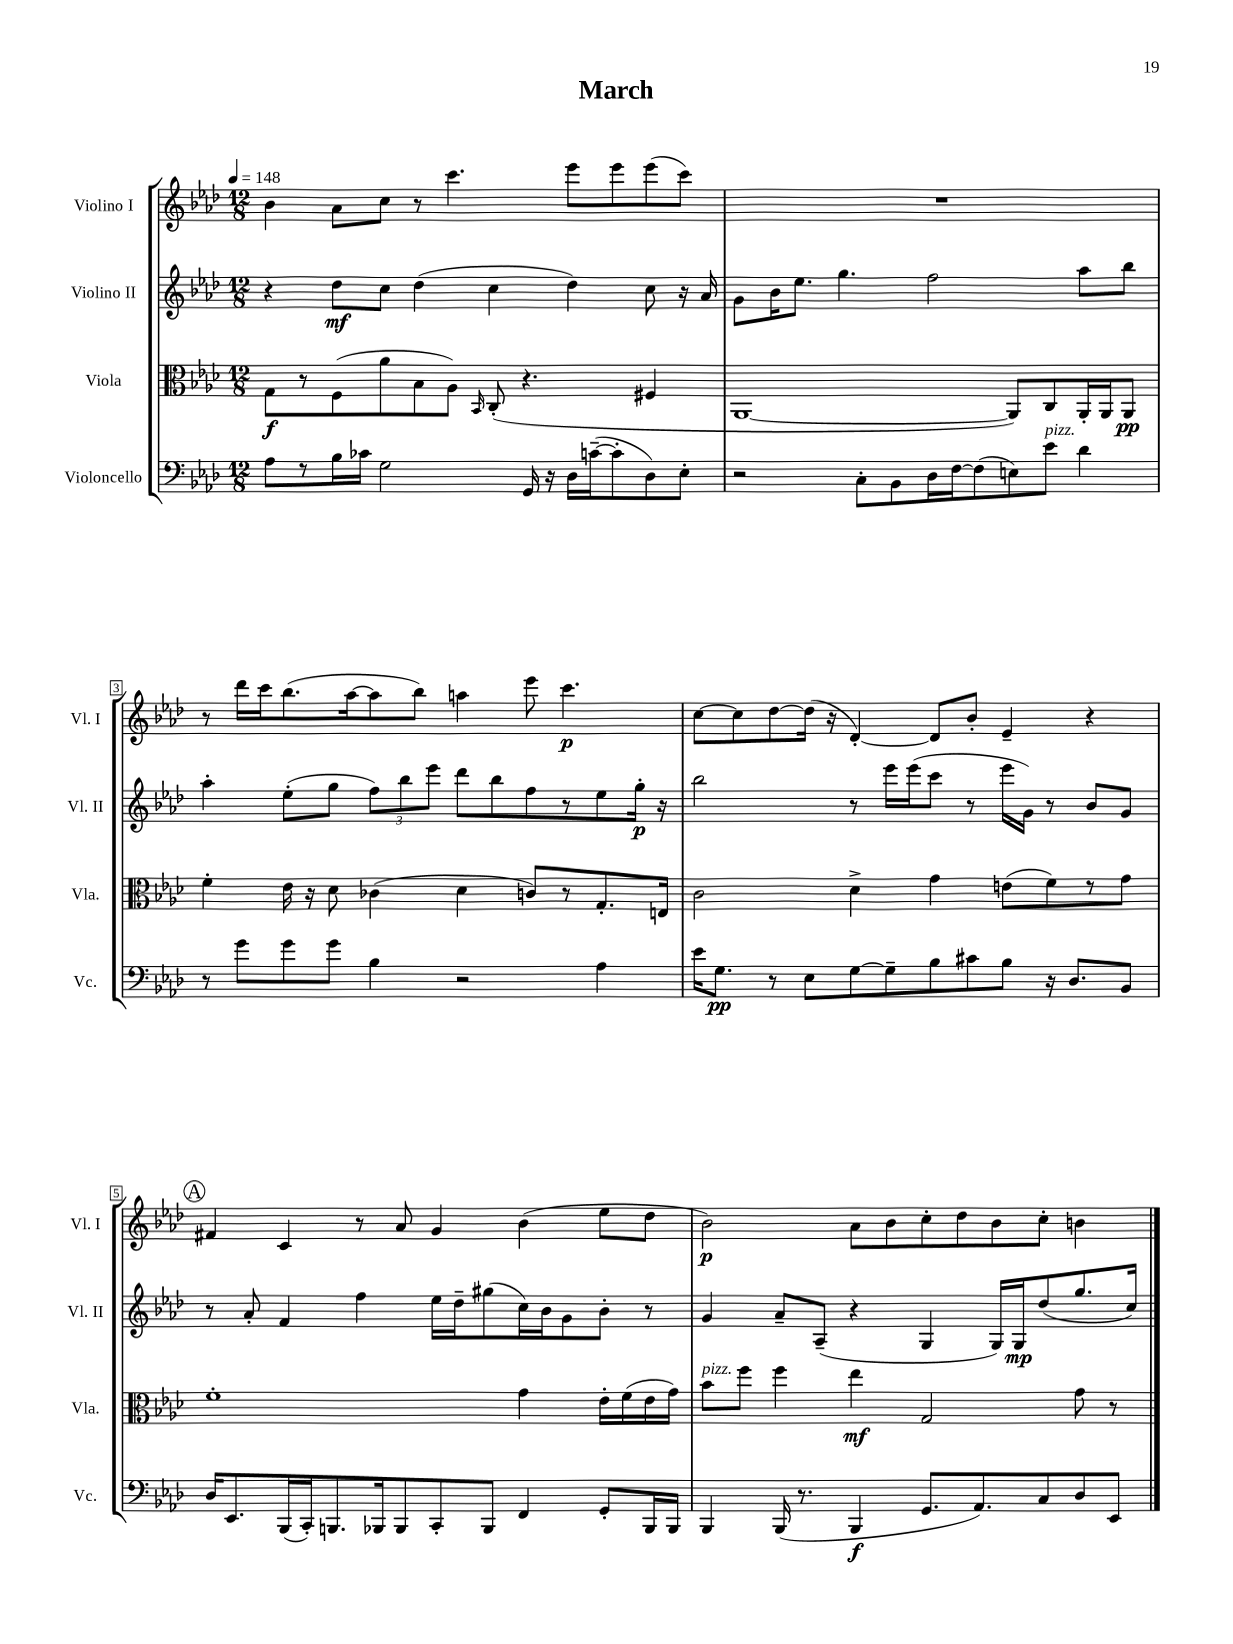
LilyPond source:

\header { title = "March" }
<<
\new StaffGroup <<
\new Staff = "s0" \with { instrumentName = "Violino I" shortInstrumentName = "Vl. I" } {
    \clef treble \key aes \major \numericTimeSignature \time 12/8 \tempo 4 = 148
    \autoBeamOff bes'4 aes'8[ c''8] r8 c'''4. ees'''8[ ees'''8 ees'''8( c'''8]) |
    R1. |
    r8 des'''16[ c'''16 bes''8.( aes''16~ aes''8 bes''8]) a''4 ees'''8 c'''4.\p |
    c''8[~ c''8 des''8~ des''16]( r16 des'4~-.) des'8[ bes'8]-. ees'4-- r4 |
    \mark \markup { \circle "A" } fis'4 c'4 r8 aes'8 g'4 bes'4( ees''8[ des''8] |
    bes'2\p) aes'8[ bes'8 c''8-. des''8 bes'8 c''8]-. b'4 \bar "|." |
}
\new Staff = "s1" \with { instrumentName = "Violino II" shortInstrumentName = "Vl. II" } {
    \clef treble \key aes \major \numericTimeSignature \time 12/8
    \autoBeamOff r4 des''8[\mf c''8] des''4( c''4 des''4) c''8 r16 aes'16 |
    g'8[ bes'16 ees''8.] g''4. f''2 aes''8[ bes''8] |
    aes''4-. ees''8[-.( g''8] \tuplet 3/2 { f''8[) bes''8 ees'''8] } des'''8[ bes''8 f''8 r8 ees''8 g''16]-.\p r16 |
    bes''2 r8 ees'''16[ ees'''16( c'''8] r8 ees'''16[ g'16]) r8 bes'8[ g'8] |
    \mark \markup { \circle "A" } r8 aes'8-. f'4 f''4 ees''16[ des''16-- gis''8( c''16) bes'16 g'8 bes'8]-. r8 |
    g'4 aes'8[-- aes8]--( r4 g4 g16[) g16\mp des''8( g''8. c''16]) \bar "|." |
}
\new Staff = "s2" \with { instrumentName = "Viola" shortInstrumentName = "Vla." } {
    \clef alto \key aes \major \numericTimeSignature \time 12/8
    \autoBeamOff g8[\f r8 f8( aes'8 bes8 aes8]) \grace { bes,16 } c8-.( r4. fis4 |
    aes,1~ aes,8[) c8 aes,16-. aes,16 aes,8]\pp |
    f'4-. ees'16 r16 des'8 ces'4( des'4 c'8[) r8 g8.-. e16] |
    c'2 des'4-> g'4 e'8[( f'8) r8 g'8] |
    \mark \markup { \circle "A" } f'1-. g'4 ees'16[-. f'16( ees'16 g'16]) |
    bes'8[^\markup { \italic "pizz." } f''8] f''4 ees''4\mf g2 g'8 r8 \bar "|." |
}
\new Staff = "s3" \with { instrumentName = "Violoncello" shortInstrumentName = "Vc." } {
    \clef bass \key aes \major \numericTimeSignature \time 12/8
    \autoBeamOff aes8[ r8 bes16 ces'16] g2 g,16 r16 des16[ c'16~--( c'8-. des8) ees8]-. |
    r2 c8[-. bes,8 des16 f16~ f8( e8) ees'8]^\markup { \italic "pizz." } des'4 |
    r8 g'8[ g'8 g'8] bes4 r2 aes4 |
    ees'16[ g8.]\pp r8 ees8[ g8~ g8-- bes8 cis'8 bes8] r16 des8.[ bes,8] |
    \mark \markup { \circle "A" } des16[ ees,8. bes,,16( c,16-.) b,,8. bes,,16 bes,,8 c,8-. bes,,8] f,4 g,8[-. bes,,16 bes,,16] |
    bes,,4 bes,,16( r8. bes,,4\f g,8.[ aes,8.) c8 des8 ees,8] \bar "|." |
}
>>
>>
\layout { \context { \Score \override BarNumber.stencil = #(make-stencil-boxer 0.1 0.3 ly:text-interface::print) } }
